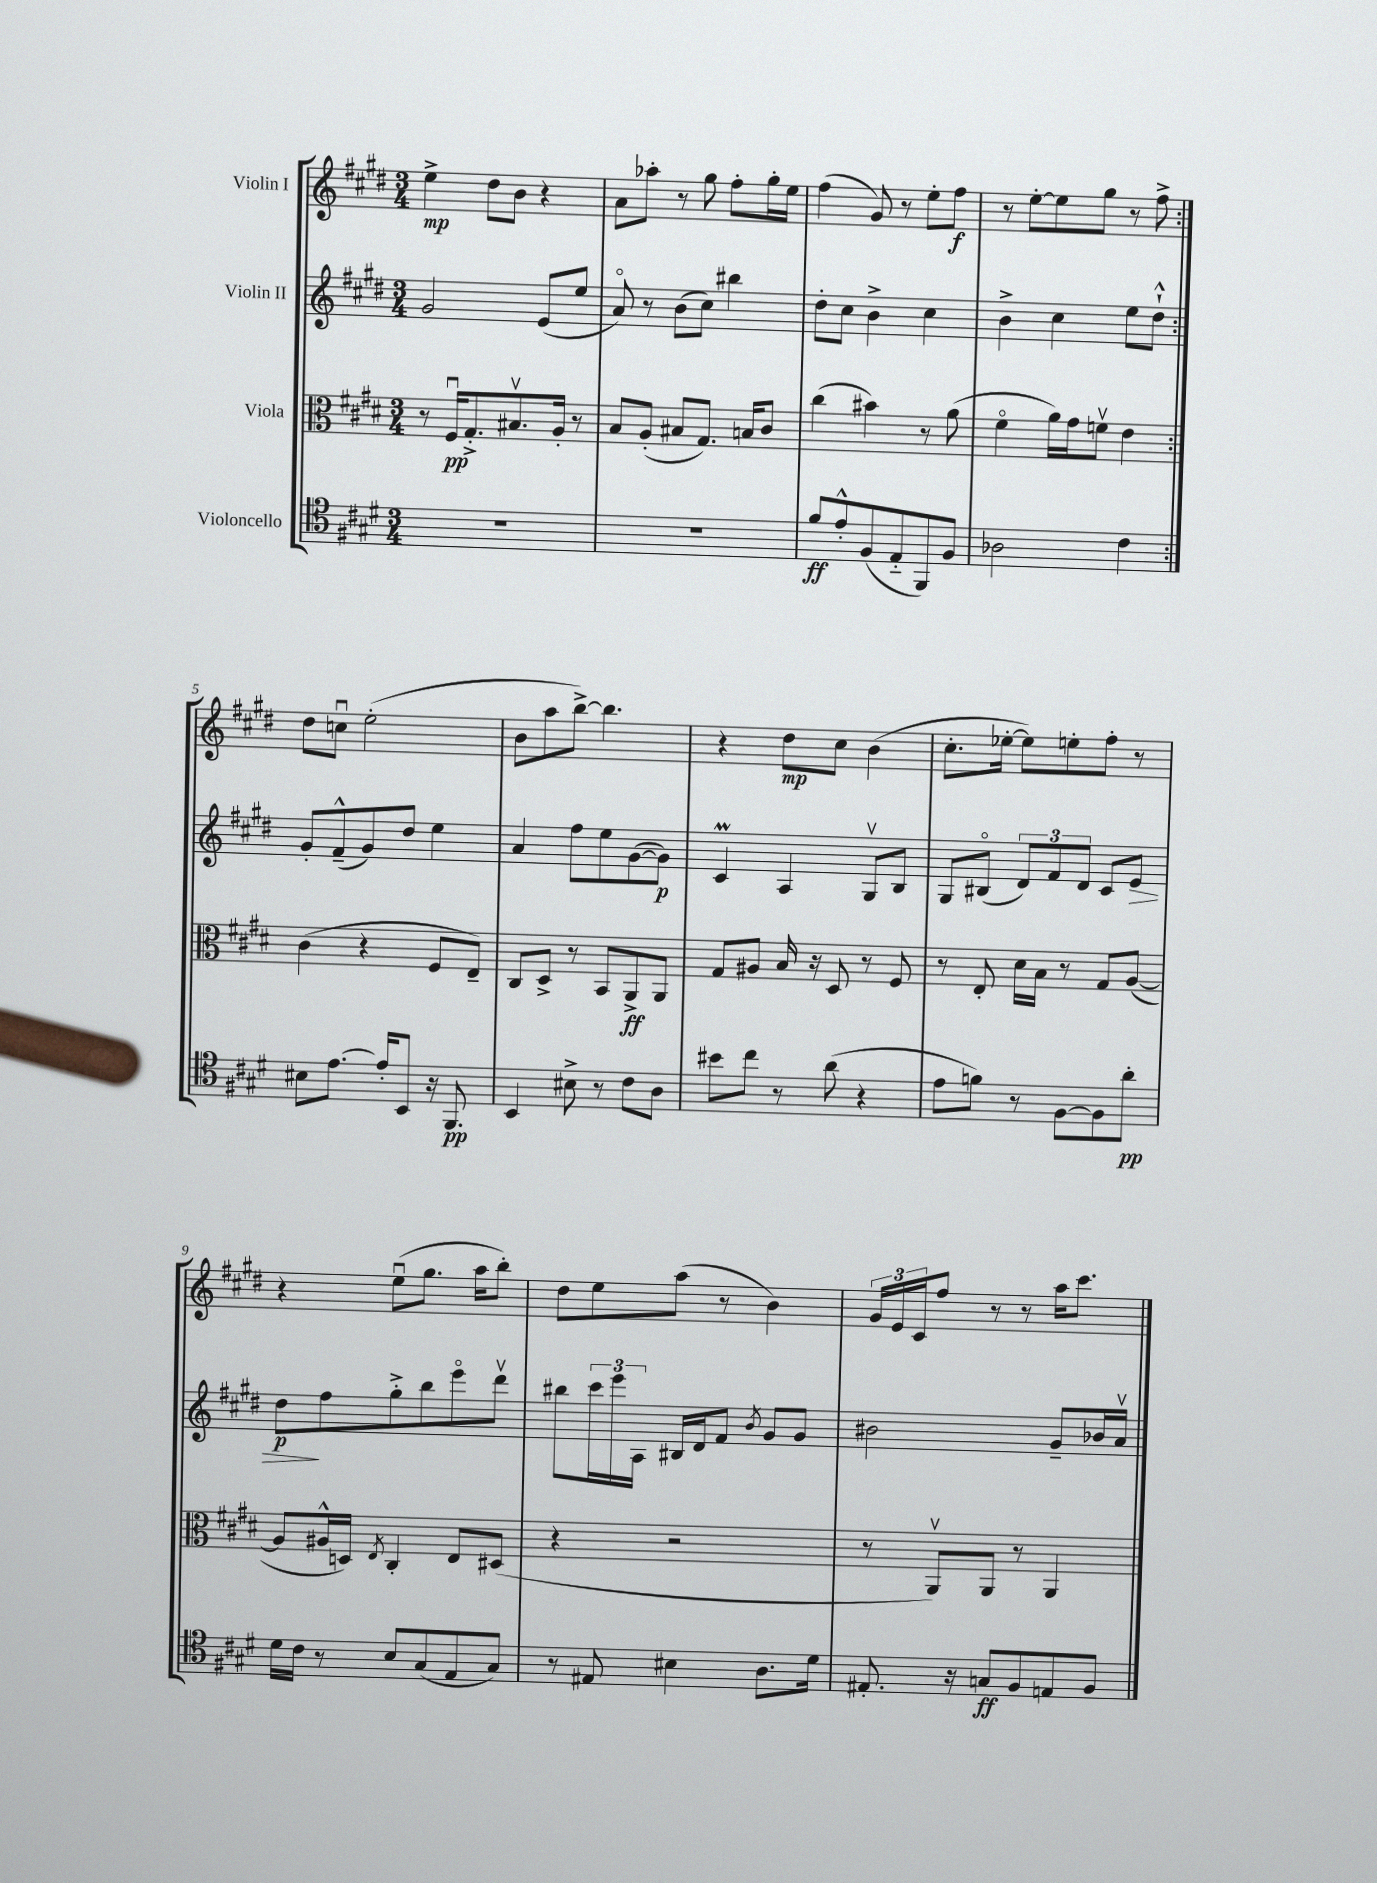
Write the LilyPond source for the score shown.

<<
\new StaffGroup <<
\new Staff = "s0" \with { instrumentName = "Violin I" } {
    \clef treble \key e \major \numericTimeSignature \time 3/4
    \repeat volta 2 { e''4->\mp dis''8 b'8 r4 |
    a'8 aes''8-. r8 gis''8 fis''8-. gis''16-. e''16 |
    fis''4( gis'8) r8 e''8-. fis''8\f |
    r8 e''8~-. e''8 gis''8 r8 fis''8-> | }
    dis''8 c''8\downbow e''2-.( |
    b'8 a''8 b''8~->) b''4. |
    r4 dis''8\mp cis''8 b'4( |
    cis''8.-. ees''16~-. ees''8) e''8-. fis''8-. r8 |
    r4 e''8\downbow( gis''8. a''16 b''8-.) |
    dis''8 e''8 a''8( r8 b'4) |
    \tuplet 3/2 { gis'16 e'16 cis'16 } fis''8 r8 r8 a''16 cis'''8. \bar "|." |
}
\new Staff = "s1" \with { instrumentName = "Violin II" } {
    \clef treble \key e \major \numericTimeSignature \time 3/4
    \repeat volta 2 { gis'2 e'8( e''8 |
    a'8\flageolet) r8 b'8( cis''8) bis''4 |
    dis''8-. cis''8 b'4-> cis''4 |
    b'4-> cis''4 e''8 dis''8-!-^ | }
    gis'8-. fis'8---^( gis'8) dis''8 e''4 |
    a'4 fis''8 e''8 gis'8~( gis'8\p) |
    cis'4\prall a4 gis8\upbow b8 |
    gis8 bis8\flageolet( \tuplet 3/2 { dis'8) fis'8 dis'8 } cis'8 e'8\> |
    dis''8\p\! fis''8 gis''8-.-> b''8 e'''8\flageolet dis'''8\upbow |
    bis''8 \tuplet 3/2 { cis'''16 e'''16 a16 } bis16 dis'16 fis'8 \acciaccatura { b'8 } gis'8 gis'8 |
    bis'2 gis'8-- bes'16 a'16\upbow \bar "|." |
}
\new Staff = "s2" \with { instrumentName = "Viola" } {
    \clef alto \key e \major \numericTimeSignature \time 3/4
    \repeat volta 2 { r8 fis16\downbow\pp gis8.-.-> bis8.\upbow a16-. r8 |
    b8 a8-.( bis8 gis8.) b16 cis'8 |
    cis''4( bis'4) r8 a'8( |
    fis'4\flageolet a'16) gis'16 f'8\upbow e'4 | }
    cis'4( r4 fis8 e8--) |
    cis8 dis8-> r8 b,8 a,8->\ff a,8 |
    gis8 ais8 b16 r16 dis8 r8 fis8 |
    r8 e8-. dis'16 b16 r8 gis8 a8~( |
    a8 ais16-^ d16) \acciaccatura { e8 } cis4-. e8 dis8( |
    r4 r2 |
    r8 a,8\upbow) a,8 r8 a,4 \bar "|." |
}
\new Staff = "s3" \with { instrumentName = "Violoncello" } {
    \clef tenor \key e \major \numericTimeSignature \time 3/4
    \repeat volta 2 { R2. |
    R2. |
    fis'8\ff e'8-.-^ fis8( e8-_ fis,8) fis8 |
    aes2 cis'4 | }
    bis8 e'8.~ e'16-. b,8 r16 fis,8.\pp |
    b,4 bis8-> r8 cis'8 a8 |
    bis'8 cis''8 r8 a'8( r4 |
    e'8 f'8) r8 fis8~ fis8 a'8-.\pp |
    dis'16 cis'16 r8 b8 gis8( e8 gis8) |
    r8 eis8 bis4 a8. dis'16 |
    eis8.-. r16 g8\ff fis8 e8 fis8 \bar "|." |
}
>>
>>
